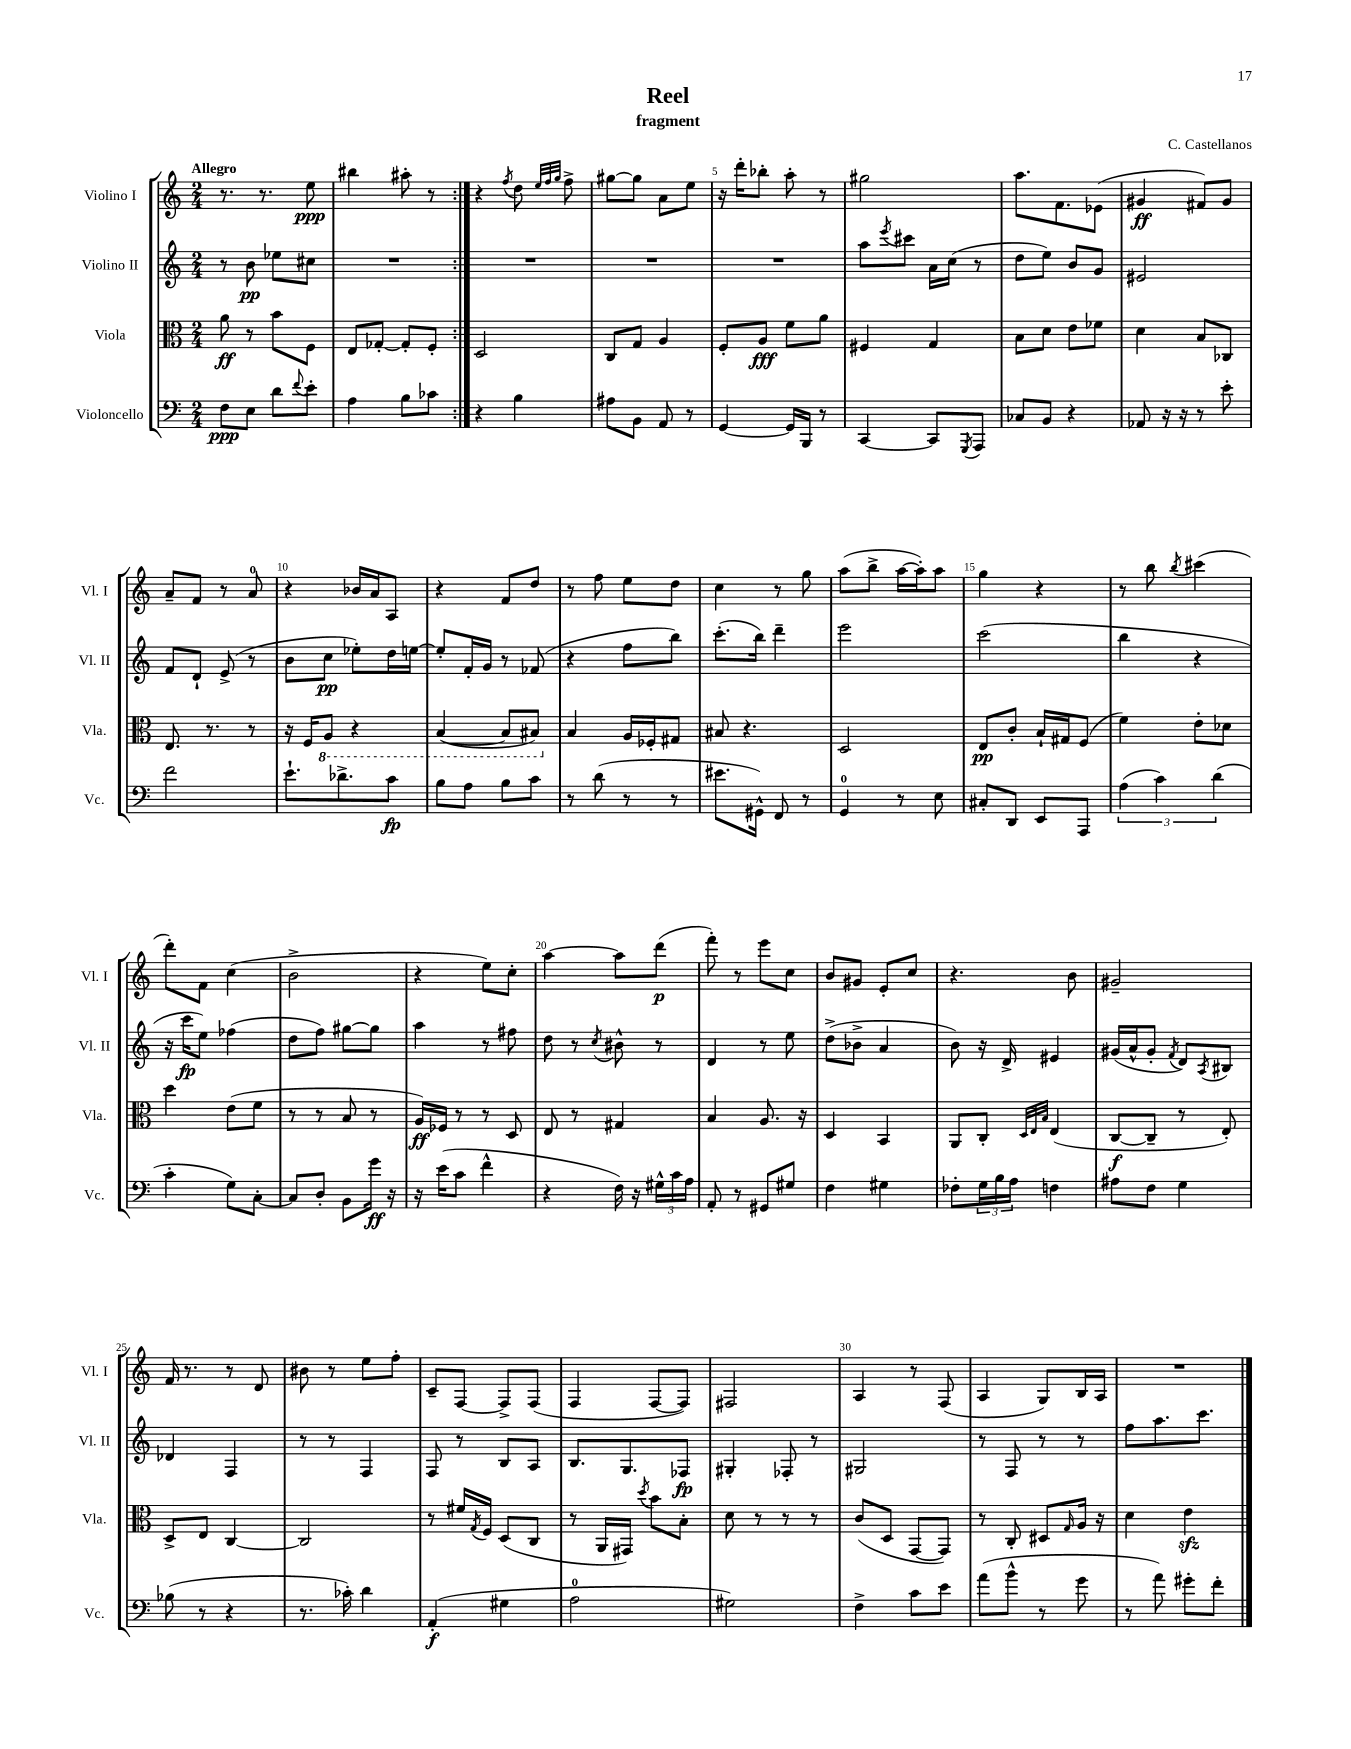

**kern	**dynam	**kern	**dynam	**kern	**dynam	**kern	**dynam
*part4	*part4	*part3	*part3	*part2	*part2	*part1	*part1
*staff4	*staff4	*staff3	*staff3	*staff2	*staff2	*staff1	*staff1
*I"Violoncello	*	*I"Viola	*	*I"Violino II	*	*I"Violino I	*
*I'Vc.	*	*I'Vla.	*	*I'Vl. II	*	*I'Vl. I	*
*clefF4	*	*clefC3	*	*clefG2	*	*clefG2	*
*k[]	*	*k[]	*	*k[]	*	*k[]	*
*M2/4	*	*M2/4	*	*M2/4	*	*M2/4	*
=1	=1	=1	=1	=1	=1	=1	=1
!	!	!	!	!	!	!LO:TX:a:B:t=Allegro	!
8F\L	ppp	8a\	ff	8r	.	8.r	.
8E\J	.	8r	.	8b\	pp	.	.
.	.	.	.	.	.	8.r	.
8d\L	.	8b\L	.	8ee-X\L	.	.	.
8qqf/	.	.	.	.	.	.	.
8e'\J	.	8F\J	.	8cc#X\J	.	8ee\	ppp
=2	=2	=2	=2	=2	=2	=2	=2
4A\	.	8E/L	.	2r	.	4bb#X\	.
.	.	[8G-X'/J	.	.	.	.	.
8B\L	.	8G-'/L]	.	.	.	8aa#X'\	.
8c-X\J	.	8F'/J	.	.	.	8r	.
=3:|!	=3:|!	=3:|!	=3:|!	=3:|!	=3:|!	=3:|!	=3:|!
4r	.	2D/	.	2r	.	4r	.
.	.	.	.	.	.	8qff/	.
4B\	.	.	.	.	.	8dd\	.
.	.	.	.	.	.	32qqee/LLL	.
.	.	.	.	.	.	32qqff/	.
.	.	.	.	.	.	32qqgg/JJJ	.
.	.	.	.	.	.	8ff^\	.
=4	=4	=4	=4	=4	=4	=4	=4
8A#X\L	.	8C/L	.	2r	.	[8gg#X\L	.
8BB\J	.	8G/J	.	.	.	8gg#\J]	.
8AA/	.	4A/	.	.	.	8a\L	.
8r	.	.	.	.	.	8ee\J	.
=5	=5	=5	=5	=5	=5	=5	=5
[4GG/	.	8F'/L	.	2r	.	16r	.
.	.	.	.	.	.	16ddd'\KL	.
.	.	8A/J	fff	.	.	8bb-X'\J	.
16GG/LL]	.	8f\L	.	.	.	8aa'\	.
16BBB/JJ	.	.	.	.	.	.	.
8r	.	8a\J	.	.	.	8r	.
=6	=6	=6	=6	=6	=6	=6	=6
[4CC/	.	4F#X/	.	8aa\L	.	2gg#X\	.
.	.	.	.	8qeee/	.	.	.
.	.	.	.	8ccc#X\J	.	.	.
8CC/L]	.	4G/	.	16a\LL	.	.	.
.	.	.	.	(16cc\JJ	.	.	.
8qGGG/	.	.	.	.	.	.	.
8AAA/J	.	.	.	8r	.	.	.
=7	=7	=7	=7	=7	=7	=7	=7
8C-X/L	.	8B\L	.	8dd\L	.	8.aa\L	.
8BB/J	.	8d\J	.	8ee\J)	.	.	.
.	.	.	.	.	.	8.f\	.
4r	.	8e\L	.	8b/L	.	.	.
.	.	8f-X\J	.	8g/J	.	(8e-X\J	.
=8	=8	=8	=8	=8	=8	=8	=8
8AA-X/	.	4d\	.	2e#X/	.	4g#X/	ff
16r	.	.	.	.	.	.	.
16r	.	.	.	.	.	.	.
8r	.	8B/L	.	.	.	8f#X/L)	.
8e'\	.	8C-X/J	.	.	.	8g#/J	.
!!LO:LB:g=z
=9	=9	=9	=9	=9	=9	=9	=9
2f\	.	8.E/	.	8f/L	.	8a~/L	.
.	.	.	.	8d`/J	.	8f/J	.
.	.	8.r	.	.	.	.	.
.	.	.	.	(8e^/	.	8r	.
.	.	8r	.	8r	.	8a/	.
=10	=10	=10	=10	=10	=10	=10	=10
8.e`\L	.	16r	.	8b\L	.	4r	.
.	.	16F/KL	.	.	.	.	.
*	*	*8ba	*	*	*	*	*
.	.	8AA/J	.	8cc\J	pp	.	.
8.d-X^\	.	.	.	.	.	.	.
.	.	4r	.	8ee-X'\L)	.	16b-X/LL	.
.	.	.	.	.	.	16a/J	.
8c\J	fp	.	.	16dd\L	.	8A/J	.
.	.	.	.	[16een\JJ	.	.	.
=11	=11	=11	=11	=11	=11	=11	=11
8B\L	.	([4BB/	.	8ee'/L]	.	4r	.
8A\J	.	.	.	16f'/L	.	.	.
.	.	.	.	16g/JJ	.	.	.
8B\L	.	8BB/L]	.	8r	.	8f/L	.
8c\J	.	8BB#X/J)	.	(8f-X/	.	8dd/J	.
=12	=12	=12	=12	=12	=12	=12	=12
*	*	*X8ba	*	*	*	*	*
8r	.	4B/	.	4r	.	8r	.
(8d\	.	.	.	.	.	8ff\	.
8r	.	16A/LL	.	8ff\L	.	8ee\L	.
.	.	16F-X'/J	.	.	.	.	.
8r	.	8G#X/J	.	8bb\J)	.	8dd\J	.
=13	=13	=13	=13	=13	=13	=13	=13
8.e#X\L	.	8B#X/	.	(8.ccc'\L	.	4cc\	.
.	.	4.r	.	.	.	.	.
16GG#X^^\Jk)	.	.	.	16bb\Jk)	.	.	.
8FF/	.	.	.	4ddd~\	.	8r	.
8r	.	.	.	.	.	8gg\	.
=14	=14	=14	=14	=14	=14	=14	=14
4GG/	.	2D/	.	2eee\	.	(8aa\L	.
.	.	.	.	.	.	8bb^\J	.
8r	.	.	.	.	.	[16aa\LL	.
.	.	.	.	.	.	16aa'\J])	.
8E\	.	.	.	.	.	8aa\J	.
=15	=15	=15	=15	=15	=15	=15	=15
8C#X'/L	.	8E/L	pp	(2ccc\	.	4gg\	.
8DD/J	.	8c'/J	.	.	.	.	.
8EE/L	.	16B`/LL	.	.	.	4r	.
.	.	16G#X/J	.	.	.	.	.
8AAA/J	.	(8F/J	.	.	.	.	.
=16	=16	=16	=16	=16	=16	=16	=16
(6A\	.	4f\)	.	4bb\	.	8r	.
.	.	.	.	.	.	8bb\	.
6c\)	.	.	.	.	.	.	.
.	.	.	.	.	.	8qbb/	.
.	.	8e'\L	.	4r	.	(4ccc#X\	.
(6d\	.	.	.	.	.	.	.
.	.	8d-X\J	.	.	.	.	.
!!LO:LB:g=z
=17	=17	=17	=17	=17	=17	=17	=17
4c'\	.	4dd\	.	16r	.	8ddd'\L)	.
.	.	.	.	16ccc\KL	fp	.	.
.	.	.	.	8ee\J)	.	8f\J	.
8G\L)	.	(8e\L	.	(4ff-X\	.	(4cc\	.
[8C'\J	.	8f\J	.	.	.	.	.
=18	=18	=18	=18	=18	=18	=18	=18
8C/L]	.	8r	.	8dd\L	.	2b^\	.
8D'/J	.	8r	.	8ff\J)	.	.	.
8BB\L	.	8B/	.	[8gg#X\L	.	.	.
16g\Jk	ff	8r	.	8gg#\J]	.	.	.
16r	.	.	.	.	.	.	.
=19	=19	=19	=19	=19	=19	=19	=19
16r	.	16A/LL)	ff	4aa\	.	4r	.
(16e\KL	.	16F-X/JJ	.	.	.	.	.
8c\J	.	8r	.	.	.	.	.
4f^^\	.	8r	.	8r	.	8ee\L)	.
.	.	8D/	.	8ff#X\	.	8cc'\J	.
=20	=20	=20	=20	=20	=20	=20	=20
4r	.	8E/	.	8dd\	.	[4aa\	.
.	.	8r	.	8r	.	.	.
.	.	.	.	8qcc/	.	.	.
16F\)	.	4G#X/	.	8b#X^^\	.	8aa\L]	.
16r	.	.	.	.	.	.	.
24G#X^^\LL	.	.	.	8r	.	(8ddd\J	p
24c\	.	.	.	.	.	.	.
24A\JJ	.	.	.	.	.	.	.
=21	=21	=21	=21	=21	=21	=21	=21
8AA'/	.	4B/	.	4d/	.	8fff'\)	.
8r	.	.	.	.	.	8r	.
8GG#X/L	.	8.A/	.	8r	.	8eee\L	.
8G#X/J	.	.	.	8ee\	.	8cc\J	.
.	.	16r	.	.	.	.	.
=22	=22	=22	=22	=22	=22	=22	=22
4F\	.	4D/	.	(8dd^\L	.	8b/L	.
.	.	.	.	8b-X^\J	.	8g#X/J	.
4G#X\	.	4BB/	.	4a/	.	8e'/L	.
.	.	.	.	.	.	8cc/J	.
=23	=23	=23	=23	=23	=23	=23	=23
8F-X'\L	.	8AA/L	.	8b\)	.	4.r	.
24G\L	.	8C'/J	.	16r	.	.	.
24B\	.	.	.	.	.	.	.
.	.	.	.	16d^/	.	.	.
24A\JJ	.	.	.	.	.	.	.
.	.	32qqD/LLL	.	.	.	.	.
.	.	32qqE/	.	.	.	.	.
.	.	32qqB/JJJ	.	.	.	.	.
4Fn\	.	(4E/	.	4e#X/	.	.	.
.	.	.	.	.	.	8b\	.
=24	=24	=24	=24	=24	=24	=24	=24
8A#X\L	.	[8C/L	f	(16g#X/LL	.	2g#X~/	.
.	.	.	.	16a^^/J	.	.	.
8F\J	.	8C~/J]	.	8g#'/J	.	.	.
.	.	.	.	8qf/	.	.	.
4G\	.	8r	.	8d/L)	.	.	.
.	.	.	.	8qA/	.	.	.
.	.	8E'/)	.	8B#X/J	.	.	.
!!LO:LB:g=z
=25	=25	=25	=25	=25	=25	=25	=25
(8B-X\	.	8D^/L	.	4d-X/	.	16f/	.
.	.	.	.	.	.	8.r	.
8r	.	8E/J	.	.	.	.	.
4r	.	[4C/	.	4F/	.	8r	.
.	.	.	.	.	.	8d/	.
=26	=26	=26	=26	=26	=26	=26	=26
8.r	.	2C/]	.	8r	.	8b#X\	.
.	.	.	.	8r	.	8r	.
16c-X'\)	.	.	.	.	.	.	.
4d\	.	.	.	4F/	.	8ee\L	.
.	.	.	.	.	.	8ff'\J	.
=27	=27	=27	=27	=27	=27	=27	=27
(4AA'/	f	8r	.	8F/	.	8c~/L	.
.	.	16f#X/LL	.	8r	.	[8F/J	.
.	.	8qG/	.	.	.	.	.
.	.	16F/JJ	.	.	.	.	.
4G#X\	.	(8D/L	.	8B/L	.	8F^/L]	.
.	.	8C/J	.	8A/J	.	(8F/J	.
=28	=28	=28	=28	=28	=28	=28	=28
2A\	.	8r	.	8.B/L	.	4F/	.
.	.	16AA/LL	.	.	.	.	.
.	.	16GG#X/JJ)	.	8.G/	.	.	.
.	.	8qdd/	.	.	.	.	.
.	.	8b\L	.	.	.	[8F/L	.
.	.	8B'\J	.	8F-X/J	fp	8F/J])	.
=29	=29	=29	=29	=29	=29	=29	=29
2G#X\)	.	8d\	.	4G#X'/	.	2F#X/	.
.	.	8r	.	.	.	.	.
.	.	8r	.	8F-X'/	.	.	.
.	.	8r	.	8r	.	.	.
=30	=30	=30	=30	=30	=30	=30	=30
4F^\	.	(8c/L	.	2G#X/	.	4A/	.
.	.	8D/J	.	.	.	.	.
8c\L	.	[8GG/L	.	.	.	8r	.
8e\J	.	8GG/J])	.	.	.	(8F/	.
=31	=31	=31	=31	=31	=31	=31	=31
(8a\L	.	8r	.	8r	.	4A/	.
8b^^\J	.	8C'/	.	8F/	.	.	.
8r	.	8D#X/L	.	8r	.	8G/L)	.
.	.	16qqG/	.	.	.	.	.
8g\	.	16A/Jk	.	8r	.	16B/L	.
.	.	16r	.	.	.	16A/JJ	.
=32	=32	=32	=32	=32	=32	=32	=32
8r	.	4d\	.	8ff\L	.	2r	.
8a\)	.	.	.	8.aa\	.	.	.
8g#X'\L	.	4ezz\	.	.	.	.	.
.	.	.	.	8.ccc\J	.	.	.
8f'\J	.	.	.	.	.	.	.
==	==	==	==	==	==	==	==
*-	*-	*-	*-	*-	*-	*-	*-
